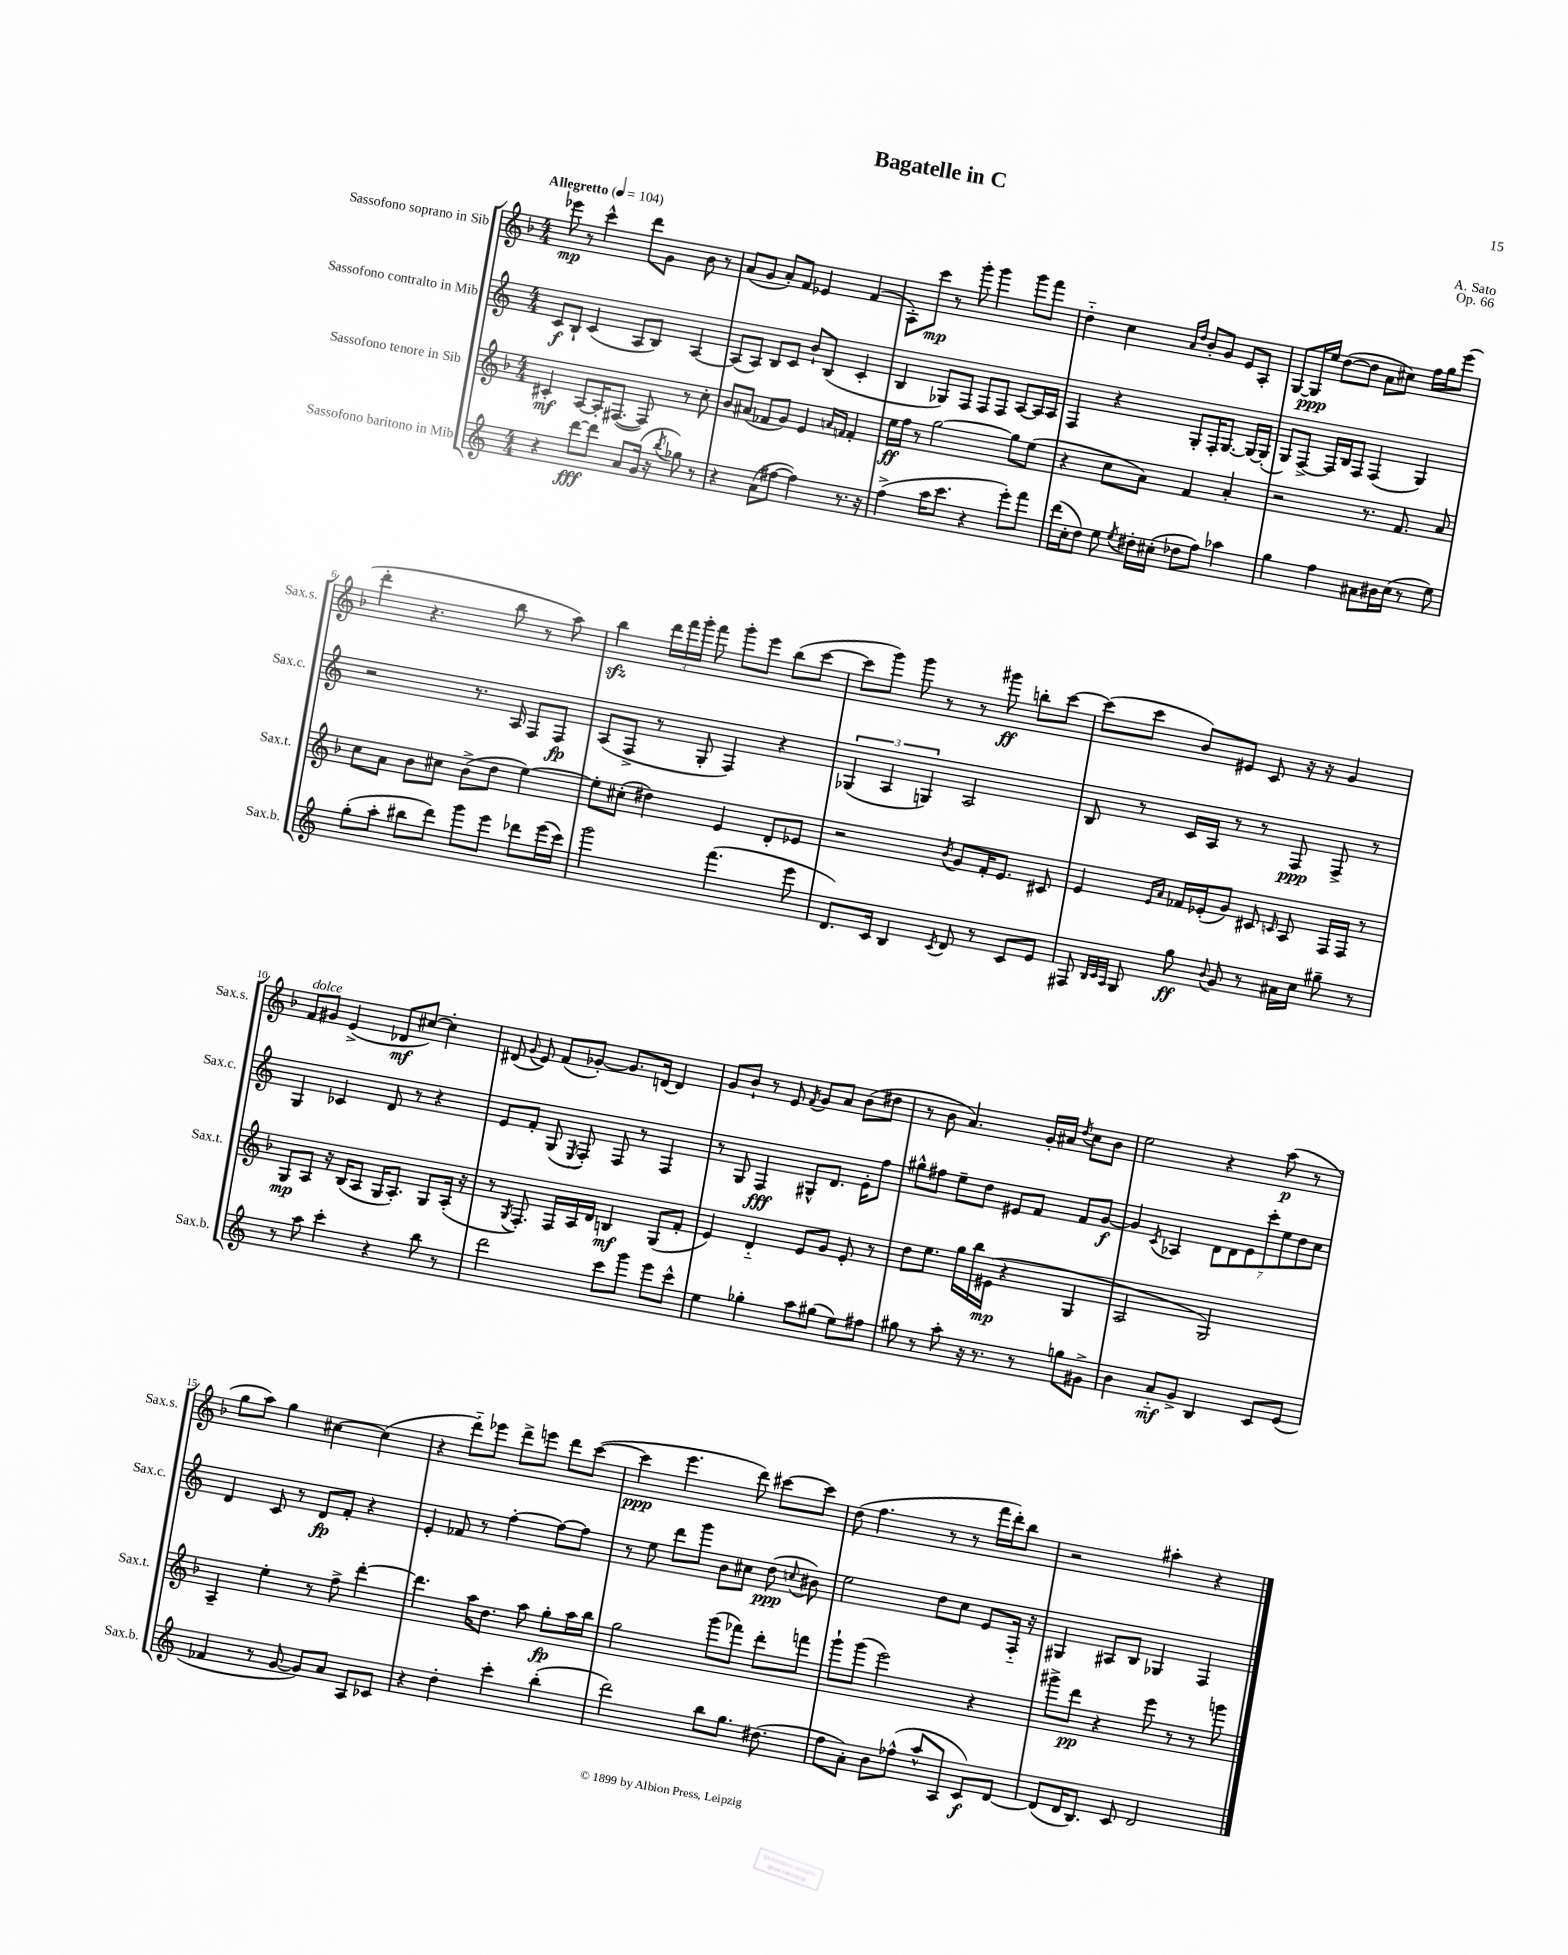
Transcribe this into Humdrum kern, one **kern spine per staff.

**kern	**dynam	**kern	**dynam	**kern	**dynam	**kern	**dynam
*part4	*part4	*part3	*part3	*part2	*part2	*part1	*part1
*staff4	*staff4	*staff3	*staff3	*staff2	*staff2	*staff1	*staff1
*I"Sassofono baritono in Mib	*	*I"Sassofono tenore in Sib	*	*I"Sassofono contralto in Mib	*	*I"Sassofono soprano in Sib	*
*I'Sax.b.	*	*I'Sax.t.	*	*I'Sax.c.	*	*I'Sax.s.	*
*clefG2	*	*clefG2	*	*clefG2	*	*clefG2	*
*k[]	*	*k[b-]	*	*k[]	*	*k[b-]	*
*M4/4	*	*M4/4	*	*M4/4	*	*M4/4	*
*MM104	*	*MM104	*	*MM104	*	*MM104	*
=1	=1	=1	=1	=1	=1	=1	=1
!	!	!	!	!	!	!LO:TX:a:B:t=Allegretto	!
4r	.	4c#X'/	mf	8c/L	f	8eee-X\	mp
.	.	.	.	8B`/J	.	8r	.
[8ddd\L	fff	[8A/L	.	(4c/	.	4ccc^^\	.
8ddd\J]	.	16A'/K]	.	.	.	.	.
.	.	([8.F#X/J	.	.	.	.	.
8a/L	.	.	.	8A/L	.	8ddd\L	.
(16g/Jk	.	8F#/])	.	8B/J)	.	8g\J	.
16r	.	.	.	.	.	.	.
8qbb/	.	.	.	.	.	.	.
8gg-X\)	.	8r	.	[4A/	.	8b-\	.
8r	.	8cc'\	.	.	.	8r	.
=2	=2	=2	=2	=2	=2	=2	=2
4r	.	8b-/L	.	(8A/L]	.	(8a/L	.
.	.	(8a#X/J	.	8A/J)	.	8g/J	.
(8a\L	.	8f-X/L	.	8B/L	.	8a'/L)	.
[8ff#X\J	.	8g/J)	.	8c/J	.	8f/J	.
4ff#\])	.	4e/	.	8b`/L	.	4e-X/	.
.	.	.	.	(8B/J	.	.	.
.	.	16qqan/LL	.	.	.	.	.
.	.	16qqfn/JJ	.	.	.	.	.
8.r	.	4f'/	.	4c'/	.	(4f/	.
16r	.	.	.	.	.	.	.
=3	=3	=3	=3	=3	=3	=3	=3
(4ff^\	.	16ee\LL	ff	4B/	.	8A'\L)	.
.	.	16ff\JJ	.	.	.	.	.
.	.	8r	.	.	.	8ccc\J	mp
16aa\KL	.	[2gg\	.	8G-X/L)	.	8r	.
8.ccc\J	.	.	.	.	.	.	.
.	.	.	.	8F/J	.	8ggg'\	.
4r	.	.	.	8F/L	.	4ggg\	.
.	.	.	.	8F/J	.	.	.
8eee'\L)	.	8gg\L]	.	[8A/L	.	8ggg\L	.
8fff\J	.	(8ee\J	.	16A/L]	.	8fff\J	.
.	.	.	.	16A/JJ	.	.	.
=4	=4	=4	=4	=4	=4	=4	=4
(16ddd\LL	.	4r	.	4F/	.	4dd\	.
16cc'\J	.	.	.	.	.	.	.
8dd\J)	.	.	.	.	.	.	.
8ee\	.	8cc\L	.	4r	.	4cc\	.
8qee/	.	.	.	.	.	.	.
16dd#X'\LL	.	8a\J)	.	.	.	.	.
(16cc#X'\JJ	.	.	.	.	.	.	.
.	.	.	.	.	.	16qqa/LL	.
.	.	.	.	.	.	16qqdd/JJ	.
8dd-X\L	.	4f/	.	8G'/L	.	8b-'/L	.
8ff\J)	.	.	.	16F'/K	.	8g/J	.
.	.	.	.	[8.G/J	.	.	.
4aa-X\	.	4a'/	.	.	.	8e/L	.
.	.	.	.	16G/LL_	.	8A'/J	.
.	.	.	.	(16G'/JJ]	.	.	.
=5	=5	=5	=5	=5	=5	=5	=5
4gg\	.	2r	.	8G/L)	.	[8G/L	.
.	.	.	.	[8F^/J	.	16G/L]	ppp
.	.	.	.	.	.	16ee/JJ	.
4ff\	.	.	.	16F/LL]	.	([8dd\L	.
.	.	.	.	16B/J	.	.	.
.	.	.	.	8F/J	.	8dd\J]	.
8a#X\L	.	8.r	.	(4F/	.	8a\L	.
16b#X\L	.	.	.	.	.	8cc#X\J)	.
(16cc\JJ	.	8.f/	.	.	.	.	.
8r	.	.	.	4G/)	.	16ff\LL	.
.	.	.	.	.	.	16gg\J	.
8ee\)	.	8a/	.	.	.	(8eee\J	.
!!LO:LB:g=z
=6	=6	=6	=6	=6	=6	=6	=6
(8gg'\L	.	8cc\L	.	2r	.	4ddd'\	.
8aa'\J	.	8a\J	.	.	.	.	.
8bb#X\L	.	8b-\L	.	.	.	4.r	.
8ddd\J)	.	8cc#X\J	.	.	.	.	.
8ggg\L	.	(8b-^\L	.	8.r	.	.	.
8eee\J	.	8dd\J	.	.	.	8bb-\	.
.	.	.	.	16A/	.	.	.
8ddd-X\L	.	[4ee\)	.	8F/L	.	8r	.
(16eee\L	.	.	.	8F/J	fp	8aa\)	.
16ccc\JJ)	.	.	.	.	.	.	.
=7	=7	=7	=7	=7	=7	=7	=7
2ggg\	.	8ee'\L]	.	(8A/L	.	4bb-zz\	.
.	.	(8cc#X'\J	.	8F^/J	.	.	.
.	.	4dd#X\)	.	8r	.	24ddd\LL	.
.	.	.	.	.	.	24fff\	.
.	.	.	.	.	.	24ggg'\JJ	.
.	.	.	.	8G'/	.	8fff\	.
(4.fff\	.	4e/	.	4F/)	.	8ggg'\L	.
.	.	.	.	.	.	8eee\J	.
.	.	8d'/L	.	4r	.	(8bb-\L	.
8eee\	.	8e-X/J	.	.	.	[8ccc\J	.
=8	=8	=8	=8	=8	=8	=8	=8
8.d/L)	.	2r	.	(6G-X/	.	8ccc\L]	.
.	.	.	.	.	.	8ggg\J)	.
.	.	.	.	6A/	.	.	.
16c/Jk	.	.	.	.	.	.	.
4B/	.	.	.	.	.	8ggg\	.
.	.	.	.	6Gn/)	.	.	.
.	.	.	.	.	.	8r	.
8qc/	.	8qb-/	.	.	.	.	.
8d/	.	8g/L	.	2A/	.	8r	.
8r	.	16f'/K	.	.	.	8ggg#X\	ff
.	.	8.e/J	.	.	.	.	.
8c/L	.	.	.	.	.	8bbn'\L	.
8e/J	.	8c#X/	.	.	.	[8ccc\J	.
=9	=9	=9	=9	=9	=9	=9	=9
8F#X/	.	4e/	.	8B/	.	(8ccc\L]	.
32qqB/LLL	.	.	.	.	.	.	.
32qqc/	.	.	.	.	.	.	.
32qqA/JJJ	.	.	.	.	.	.	.
8G/	.	.	.	8r	.	8ccc\J	.
.	.	16qqe/LL	.	.	.	.	.
.	.	16qqa/JJ	.	.	.	.	.
8gg\	ff	16f-X/LL	.	16c/LL	.	8b-/L)	.
.	.	(16e-X'/J	.	16A/JJ	.	.	.
8qqb/	.	.	.	.	.	.	.
8g/	.	8g/J)	.	8r	.	8e#X/J	.
8r	.	8c#X/	.	8r	.	8c/	.
.	.	16qqcn/	.	.	.	.	.
16a#X\LL	.	8A/	.	8F/	ppp	16r	.
16cc\JJ	.	.	.	.	.	16r	.
8gg#X~\	.	16F/LL	.	8F^/	.	4g/	.
.	.	16F/JJ	.	.	.	.	.
8r	.	8r	.	8r	.	.	.
!!LO:LB:g=z
=10	=10	=10	=10	=10	=10	=10	=10
!	!	!	!	!	!	!LO:TX:a:i:t=dolce	!
8r	.	8G/L	mp	4G/	.	8f/L	.
8aa\	.	8A/J	.	.	.	8g#X/J	.
4ccc'\	.	16r	.	4c-X/	.	(4e^/	.
.	.	(16B-/KL	.	.	.	.	.
.	.	8A/J	.	.	.	.	.
4r	.	16G/KL	.	8d/	.	8d-X/L	mf
.	.	8.A'/J)	.	.	.	.	.
.	.	.	.	8r	.	[8cc#X/J)	.
8bb\	.	8G/L	.	4r	.	4cc#'\]	.
8r	.	(16A'/Jk	.	.	.	.	.
.	.	16r	.	.	.	.	.
=11	=11	=11	=11	=11	=11	=11	=11
2ddd\	.	8r	.	8e/L	.	(8d#X/	.
.	.	8qG/	.	.	.	8qqg/	.
.	.	8.F'/)	.	8f'/J	.	8e/)	.
.	.	.	.	(8G/	.	(8f/L	.
.	.	16F/LL	.	.	.	.	.
.	.	.	.	8qE/	.	.	.
.	.	16A/	.	8F'/)	.	[8g-X'/J)	.
.	.	16d/JJ	.	.	.	.	.
8ccc\L	.	4Bn/	mf	8F/	.	8.g-/L]	.
8ggg\J	.	.	.	8r	.	.	.
.	.	.	.	.	.	[16dn/Jk	.
8eee\L	.	(8G/L	.	4F/	.	4d/]	.
8ccc^^\J	.	8f'/J	.	.	.	.	.
=12	=12	=12	=12	=12	=12	=12	=12
4ee\	.	4e/)	.	8r	.	8g/L	.
.	.	.	.	8G/	.	8b-`/J	.
4gg-X'\	.	4d/	.	4F/	fff	8r	.
.	.	.	.	.	.	8e/	.
.	.	.	.	.	.	8qf/	.
8aa\L	.	8e/L	.	8G#X^^/L	.	8g/L	.
(8gg#X\J	.	8g/J	.	8.d/J	.	8a/J	.
8ee\L)	.	8e'/	.	.	.	(8b-\L	.
.	.	.	.	16e'\KL	.	.	.
8ff#X\J	.	8r	.	8ff\J	.	8dd#X\J	.
=13	=13	=13	=13	=13	=13	=13	=13
8gg#X\	.	8dd\L	.	8gg#X^^\L	.	8r	.
8r	.	8.ee\J	.	8ff#X\J	.	8b-\	.
8aa'\	.	.	.	8ee~\L	.	4.a/)	.
.	.	16gg\LL	.	.	.	.	.
16r	.	16bb-\	.	8dd\J	.	.	.
8.r	.	(16e#X\JJ	mp	.	.	.	.
.	.	4r	.	8e#X/L	.	.	.
8r	.	.	.	8f/J	.	16g'/LL	.
.	.	.	.	.	.	16a#X/JJ	.
.	.	.	.	.	.	8qdd/	.
8ggn\L	.	4G/	.	8f/L	.	8cc\L	.
8g#X^\J	.	.	.	[8g/J	f	8b-\J	.
=14	=14	=14	=14	=14	=14	=14	=14
4b\	.	2A/	.	4g/]	.	2ee\	.
.	.	.	.	8qc/	.	.	.
8a/L	mf	.	.	4A-X/	.	.	.
8g^/J	.	.	.	.	.	.	.
4B/	.	2G/)	.	14d\L	.	4r	.
.	.	.	.	14d\	.	.	.
.	.	.	.	14e\	.	.	.
.	.	.	.	14ccc'\	.	.	.
8c/L	.	.	.	.	.	(8aa\	p
.	.	.	.	14ee\	.	.	.
.	.	.	.	14dd\	.	.	.
(8e/J	.	.	.	.	.	8r	.
.	.	.	.	14cc\J	.	.	.
!!LO:LB:g=z
=15	=15	=15	=15	=15	=15	=15	=15
4f-X/	.	4A~/	.	4d/	.	8gg\L	.
.	.	.	.	.	.	8aa\J)	.
8r	.	4ee'\	.	8c/	.	4gg\	.
[8g/	.	.	.	8r	.	.	.
8g/L])	.	8r	.	8d/L	fp	[4cc#X\	.
8a/J	.	8ff^\	.	8f'/J	.	.	.
8A/L	.	[4ddd'\	.	4r	.	(4cc#\]	.
8c-X/J	.	.	.	.	.	.	.
=16	=16	=16	=16	=16	=16	=16	=16
4r	.	4.ddd\]	.	4e'/	.	4r	.
4dd'\	.	.	.	8f-X/	.	8ddd\L)	.
.	.	16aa\KL	.	8r	.	8eee-X\J	.
.	.	8.dd\J	.	.	.	.	.
4ccc'\	.	.	.	[4ff'\	.	8ddd^\L	.
.	.	8aa\	.	.	.	8eeen\J	.
(4bb'\	.	8gg'\L	fp	8ff\L_	.	8ddd\L	.
.	.	16aa\L	.	8ff\J]	.	([8ccc\J	.
.	.	16bb-\JJ	.	.	.	.	.
=17	=17	=17	=17	=17	=17	=17	=17
2ddd\)	.	2gg\	.	8r	.	4ccc\]	ppp
.	.	.	.	8ee\	.	.	.
.	.	.	.	8ddd\L	.	4.eee\	.
.	.	.	.	8ggg\J	.	.	.
8bb\L	.	(8ggg\L	.	8b\L	.	.	.
8.gg\J	.	8fff-X\J)	.	8cc#X\J	.	8ddd\)	.
.	.	8ddd'\L	.	(8dd\	ppp	[8ccc#X\L	.
(8.dd#X\	.	.	.	.	.	.	.
.	.	.	.	8qqccn/	.	.	.
.	.	8fffn\J	.	8b#X\)	.	8ccc#\J]	.
=18	=18	=18	=18	=18	=18	=18	=18
8ff\L	.	8ggg`\L	.	2ee\	.	(8dd\	.
8a'\J)	.	(8ggg\J	.	.	.	4.ff\	.
8b\L	.	2eee\)	.	.	.	.	.
(8ff-X^^\J	.	.	.	.	.	.	.
8aa^^/L	.	.	.	8dd\L	.	8r	.
8A/J	.	.	.	8cc\J	.	8r	.
8c/L)	f	4r	.	8e/L	.	16fff\LL	.
.	.	.	.	.	.	16ddd'\J)	.
[8d/J	.	.	.	16F/Jk	.	8bb-\J	.
.	.	.	.	16r	.	.	.
=19	=19	=19	=19	=19	=19	=19	=19
(8d/L]	.	8ggg#X^\L	.	4G#X/	.	2r	.
16d/K	.	8ddd\J	pp	.	.	.	.
8.B/J)	.	.	.	.	.	.	.
.	.	4r	.	8A#X/L	.	.	.
8c/	.	.	.	8B/J	.	.	.
2d/	.	8eee\	.	4G-X/	.	4aa#X'\	.
.	.	8r	.	.	.	.	.
.	.	8r	.	4F/	.	4r	.
.	.	8gggn\	.	.	.	.	.
==	==	==	==	==	==	==	==
*-	*-	*-	*-	*-	*-	*-	*-
